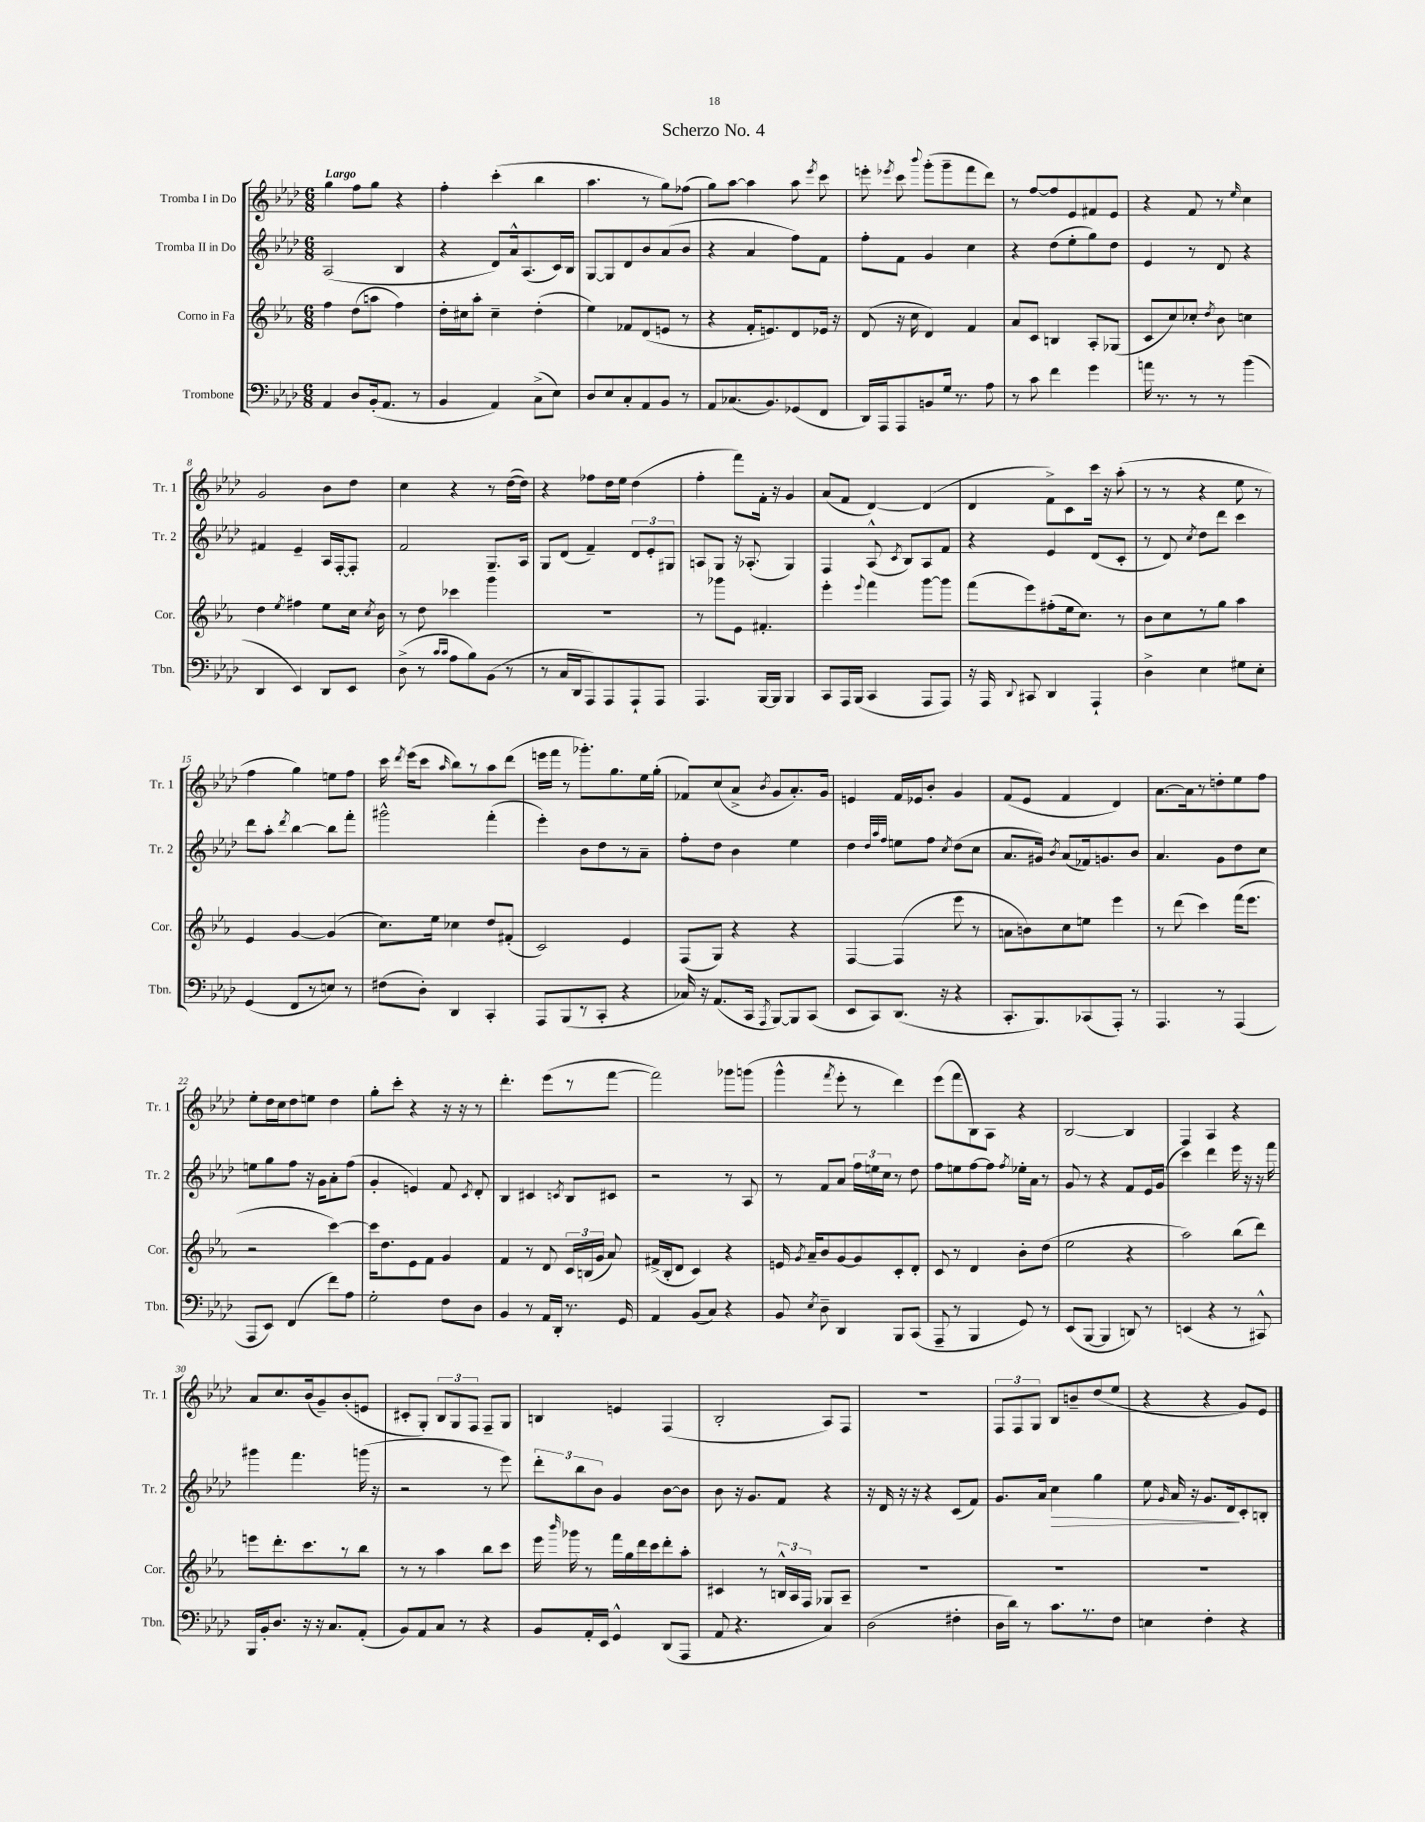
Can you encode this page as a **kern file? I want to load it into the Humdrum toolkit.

**kern	**kern	**kern	**kern
*staff4	*staff3	*staff2	*staff1
*clefF4	*clefG2	*clefG2	*clefG2
*k[b-e-a-d-]	*k[b-e-a-]	*k[b-e-a-d-]	*k[b-e-a-d-]
*M6/8	*M6/8	*M6/8	*M6/8
4AA-	4ff	(2A-	4gg
8D-	(8dd	.	8ff
(16BB-'	8aa	.	8gg
8.AA-	.	.	.
.	4ff)	4B-	4r
8r	.	.	.
=	=	=	=
4BB-	16dd'	4r	4ff'
.	16cc#	.	.
.	8aa-'	.	.
4AA-)	4cc#~	8d-)	(4ccc'
.	.	16a-^^	.
.	.	(8.A-	.
(8C^	(4dd'	.	4bb-
8E-)	.	16c)	.
.	.	16B-	.
=	=	=	=
8D-	4ee-)	[8G	4.aa-
8E-	.	8G]	.
8C'	8f-	8d-	.
8AA-	(8d	8b-	8r
8BB-	8e	(8a-	8gg)
8r	8r	8b-	(8ff-
=	=	=	=
8AA-	4r	4r	8gg)
(8.C-	.	.	[8aa-
.	16f'	4a-	4aa-]
8.BB-)	8.e)	.	.
(8GG-	8d	8ff)	8aa-
.	.	.	8qeee-
8FF	16e-	8f	8ccc
.	16r	.	.
=	=	=	=
16DD-)	(8d	8ff'	8eee'
16AAA-	.	.	.
.	.	.	8qeee-
8AAA-	16r	8f	8ccc
.	16cc	.	.
.	.	.	8qqbbb-
8BB	4d)	4g	(8ggg'
16G	.	.	8ggg~
8.r	.	.	.
.	4f	4cc	8fff
8A-	.	.	8ddd-)
=	=	=	=
8r	8a-	4r	8r
8c	8c	.	[8ff
4f	4B	(8dd-	8ff]
.	.	8ee-'	8e-
4g	8A-'	8gg)	8f#
.	(8G-	8dd-	8e-
=	=	=	=
16a	8c	4e-	4r
8.r	.	.	.
.	8cc)	.	.
8r	8cc-'	8r	8f
.	8qdd	.	.
8r	8b-	8d-	8r
.	.	.	16qqee-
(4b-	4cc	4r	4cc
=	=	=	=
4DD-	4dd	4f#	2g
.	8qee-	.	.
4EE-)	4ff#	4e-~	.
8DD-	8ee-	16A-	8b-
.	.	[16F'	.
8EE-	16cc	8F']	8dd-
.	8qcc	.	.
.	16b-	.	.
=	=	=	=
(8D-^	8r	2f	4cc
8r	8dd	.	.
16qqc	.	.	.
16qqc	.	.	.
8A-	4ccc-	.	4r
8B-)	.	.	.
(8BB-	4ggg	8.G~	8r
8r	.	.	([16dd-
.	.	16A-	16dd-])
=	=	=	=
8r	2.r	8G	4r
16C	.	(8d-	.
16DD-	.	.	.
8AAA-)	.	4f~)	8ff-
8AAA-	.	.	16dd-
.	.	.	16ee-
8AAA-`	.	12d-	(4dd-
.	.	12e-'	.
8AAA-	.	.	.
.	.	12G#	.
=	=	=	=
4.AAA-	8r	8A	4ff'
.	8ggg-	8G	.
.	8e-	16r	8fff)
.	.	(8.A-'	.
[16BBB-	4.f#'	.	16f'
16BBB-]	.	.	16r
4BBB-	.	4G)	4g
=	=	=	=
8CC	4eee-'	4F	(8a-
16AAA-	.	.	8f
(16BBB-	.	.	.
.	8qqeee-	.	.
4CC	4fff	(8A-^^	[4d-)
.	.	8qc	.
.	.	8B-)	.
8AAA-	[8ggg	8A-	(4d-]
8AAA-)	8ggg]	8f	.
=	=	=	=
16r	(8fff	4r	4d-
16AAA-	.	.	.
8qqDD-	.	.	.
8CC#	8eee-)	.	.
4DD-	(8ff#'	4e-	8f^)
.	16ee-	.	8c
.	8.cc)	.	.
4AAA-`	.	(8d-	16ccc
.	.	.	16r
.	8r	8c'	(8aa-'
=	=	=	=
4D-^	8b-	8r	8r
.	8cc	8d-)	8r
.	.	8qcc	.
4E-	8r	8dd-	4r
.	8gg	8ddd-	.
8G#	4aa-	4ccc	8ee-
8E-'	.	.	8r
=	=	=	=
(4GG	4e-	8ddd-	4ff
.	.	8aa-'	.
.	.	8qddd-	.
8FF	[4g	[4bb-	4gg)
8r	.	.	.
8E)	(4g]	8bb-]	8ee
8r	.	8fff'	8ff
=	=	=	=
(8F#	8.cc)	2ggg#^^	16ccc
.	.	.	8qddd-
.	.	.	(16eee-
8D-')	.	.	8ccc
.	16ee-	.	.
.	.	.	16qqaa-
4DD-	4cc-	.	8bb-)
.	.	.	8r
4CC'	8dd	(4fff'	8aa-
.	(8f#'	.	(8ddd-
=	=	=	=
8AAA-	2c)	4eee-')	16eee
.	.	.	16fff
(8BBB-	.	.	8r
8r	.	8b-	8.ggg-')
8CC'	.	8dd-	.
.	.	.	8.gg
4r	4e-	8r	.
.	.	8a-~	16ee-
.	.	.	(16gg'
=	=	=	=
16C-)	(8F	8ff'	8f-)
16r	.	.	.
(8.AA-	8G)	8dd-	(8cc
.	4r	4b-	8a-^
16CC	.	.	.
8qAAA-	.	.	8qb-
[8BBB-)	.	.	8g
8BBB-]	4r	4ee-	8.a-')
(8CC	.	.	.
.	.	.	16g
=	=	=	=
8EE-	[4F	4dd-	4e
8CC)	.	.	.
.	.	32qqdd-	.
.	.	32qqaa-	.
.	.	32qqff	.
(8.DD-	(4F]	8ee	16f
.	.	.	16e-
.	.	8ff	8b-'
16r	.	.	.
.	.	8qcc	.
4r	8eee-	(8dd-	4g
.	8r	8cc	.
=	=	=	=
8.CC'	8a	8.a-	(8f
.	8b)	.	8e-
8.BBB-)	.	16g#)	.
.	.	8qb-	.
.	8cc	(8a-	4f
(8CC-	8ee	16f-)	.
.	.	8.g	.
8AAA-')	4eee-	.	4d-)
8r	.	8b-	.
=	=	=	=
4.AAA-	8r	4.a-	[8.a-
.	(8ddd	.	.
.	.	.	16a-]
.	4ccc)	.	8r
8r	.	8g	8dd'
(4AAA-	(16fff	8dd-	8ee-
.	8.eee-	.	.
.	.	8cc	8ff
=	=	=	=
8AAA-	2r	8ee	8ee-'
8EE-)	.	8gg	16dd-
.	.	.	16cc
(4FF	.	8ff	8dd-
.	.	16r	8ee
.	.	16g	.
8f)	[4ccc)	8a-'	4dd-
8A-	.	(8ff	.
=	=	=	=
2G'	16ccc]	4g'	8gg'
.	8.dd	.	.
.	.	.	8ccc'
.	8e-	4e)	4r
.	8f	.	.
8F	4g	8f	16r
.	.	.	16r
.	.	8qc	.
8D-	.	8d-'	8r
=	=	=	=
4BB-	4f	4B-	4.ddd-'
8r	8r	4c#	.
16AA-	8d	.	(8eee-
16DD-'	.	.	.
.	.	8qc	.
8.r	24c	8B-	8r
.	(24B	.	.
.	24g	.	.
.	8a-)	8c#	[8fff
16GG	.	.	.
=	=	=	=
4AA-	(16f#^	2r	2fff])
.	16B-'	.	.
.	8d	.	.
(8BB-	4c)	.	.
8C)	.	.	.
4r	4r	8r	8ggg-
.	.	8A-	(8ggg
=	=	=	=
8BB-	16e	8r	4ggg^^
.	8qg	.	.
.	16a-~	.	.
8qE-	.	.	.
8D-~	8b-	8f	.
.	.	.	8qfff
4DD-	[8g	8a-	8eee-'
.	8g]	24ff	8r
.	.	24ee	.
.	.	24cc	.
8BBB-	8c'	8r	4ddd-)
(8CC	8d'	8dd-	.
=	=	=	=
8AAA-~	8c	8ff	(8eee-
8r	8r	8ee	8fff
4BBB-	4d	[8ff	8B-)
.	.	8ff]	8A-
.	.	8qff	.
8GG)	8b-'	16ee-'	4r
.	.	16a-	.
8r	(8dd	8r	.
=	=	=	=
(8EE-	2ee-	8g	[2B-
[8BBB-	.	8r	.
4BBB-]	.	4r	.
8DD)	4r	8f	4B-]
8r	.	16e-	.
.	.	(16g	.
=	=	=	=
(4EE	2aa-)	4ccc)	4F
4r	.	4ddd-	4A-
8r	(8bb-	16eee-	4r
.	.	16r	.
8CC#^^)	8ddd)	16r	.
.	.	16fff	.
=	=	=	=
16BBB-	8eee	4ggg#	8a-
16BB-'	.	.	.
8.D-	8.ddd'	.	8.cc
.	.	4.fff	.
16r	8.ccc	.	(16b-
16r	.	.	8g~)
8.C	.	.	.
.	8r	.	(8b-'
(8AA-'	8bb-	(16ggg	8e
.	.	16r	.
=	=	=	=
8BB-)	8r	2r	8c#'
8AA-	8r	.	8G')
8C	4aa-	.	12B-
.	.	.	12G
8r	.	.	.
.	.	.	12F
4r	8bb-	8r	8F~
.	8ccc	8eee-)	8G
=	=	=	=
8BB-	16eee-	12ddd-'	4B
.	16qqbbb-	.	.
.	16ggg-	.	.
.	.	12bb-	.
16AA-'	8r	.	.
.	.	12b-	.
16EE-	.	.	.
4GG^^	16fff	4g	4e
.	16gg	.	.
.	16ddd	.	.
.	16ccc	.	.
(8DD-	8ddd'	[8b-	(4F
8AAA-	8aa-'	8b-]	.
=	=	=	=
8AA-	4c#	8b-	2B-'
4.r	.	16r	.
.	.	8.g	.
.	8r	.	.
.	24B^^	8f	.
.	24A-	.	.
.	24F	.	.
4C)	8G-	4r	8A-)
.	8A-~	.	8F
=	=	=	=
(2D-	2.r	16r	2.r
.	.	16d-	.
.	.	16r	.
.	.	16r	.
.	.	4r	.
4F#'	.	(8c	.
.	.	8f)	.
=	=	=	=
16D-	2.r	8.g	12F
16d-)	.	.	.
.	.	.	12F
8r	.	.	.
.	.	.	12G
.	.	16a-	.
8.c	.	4cc	8B-
.	.	.	8b~
8.r	.	.	.
.	.	4gg	(8dd-
8F	.	.	8ee-
=	=	=	=
4E	2.r	8ee-	4r
.	.	16qqg	.
.	.	16a-	.
.	.	16r	.
4F'	.	8.g	4r
.	.	16d-	.
4r	.	8c'	8g)
.	.	8B'	8e-
==	==	==	==
*-	*-	*-	*-
